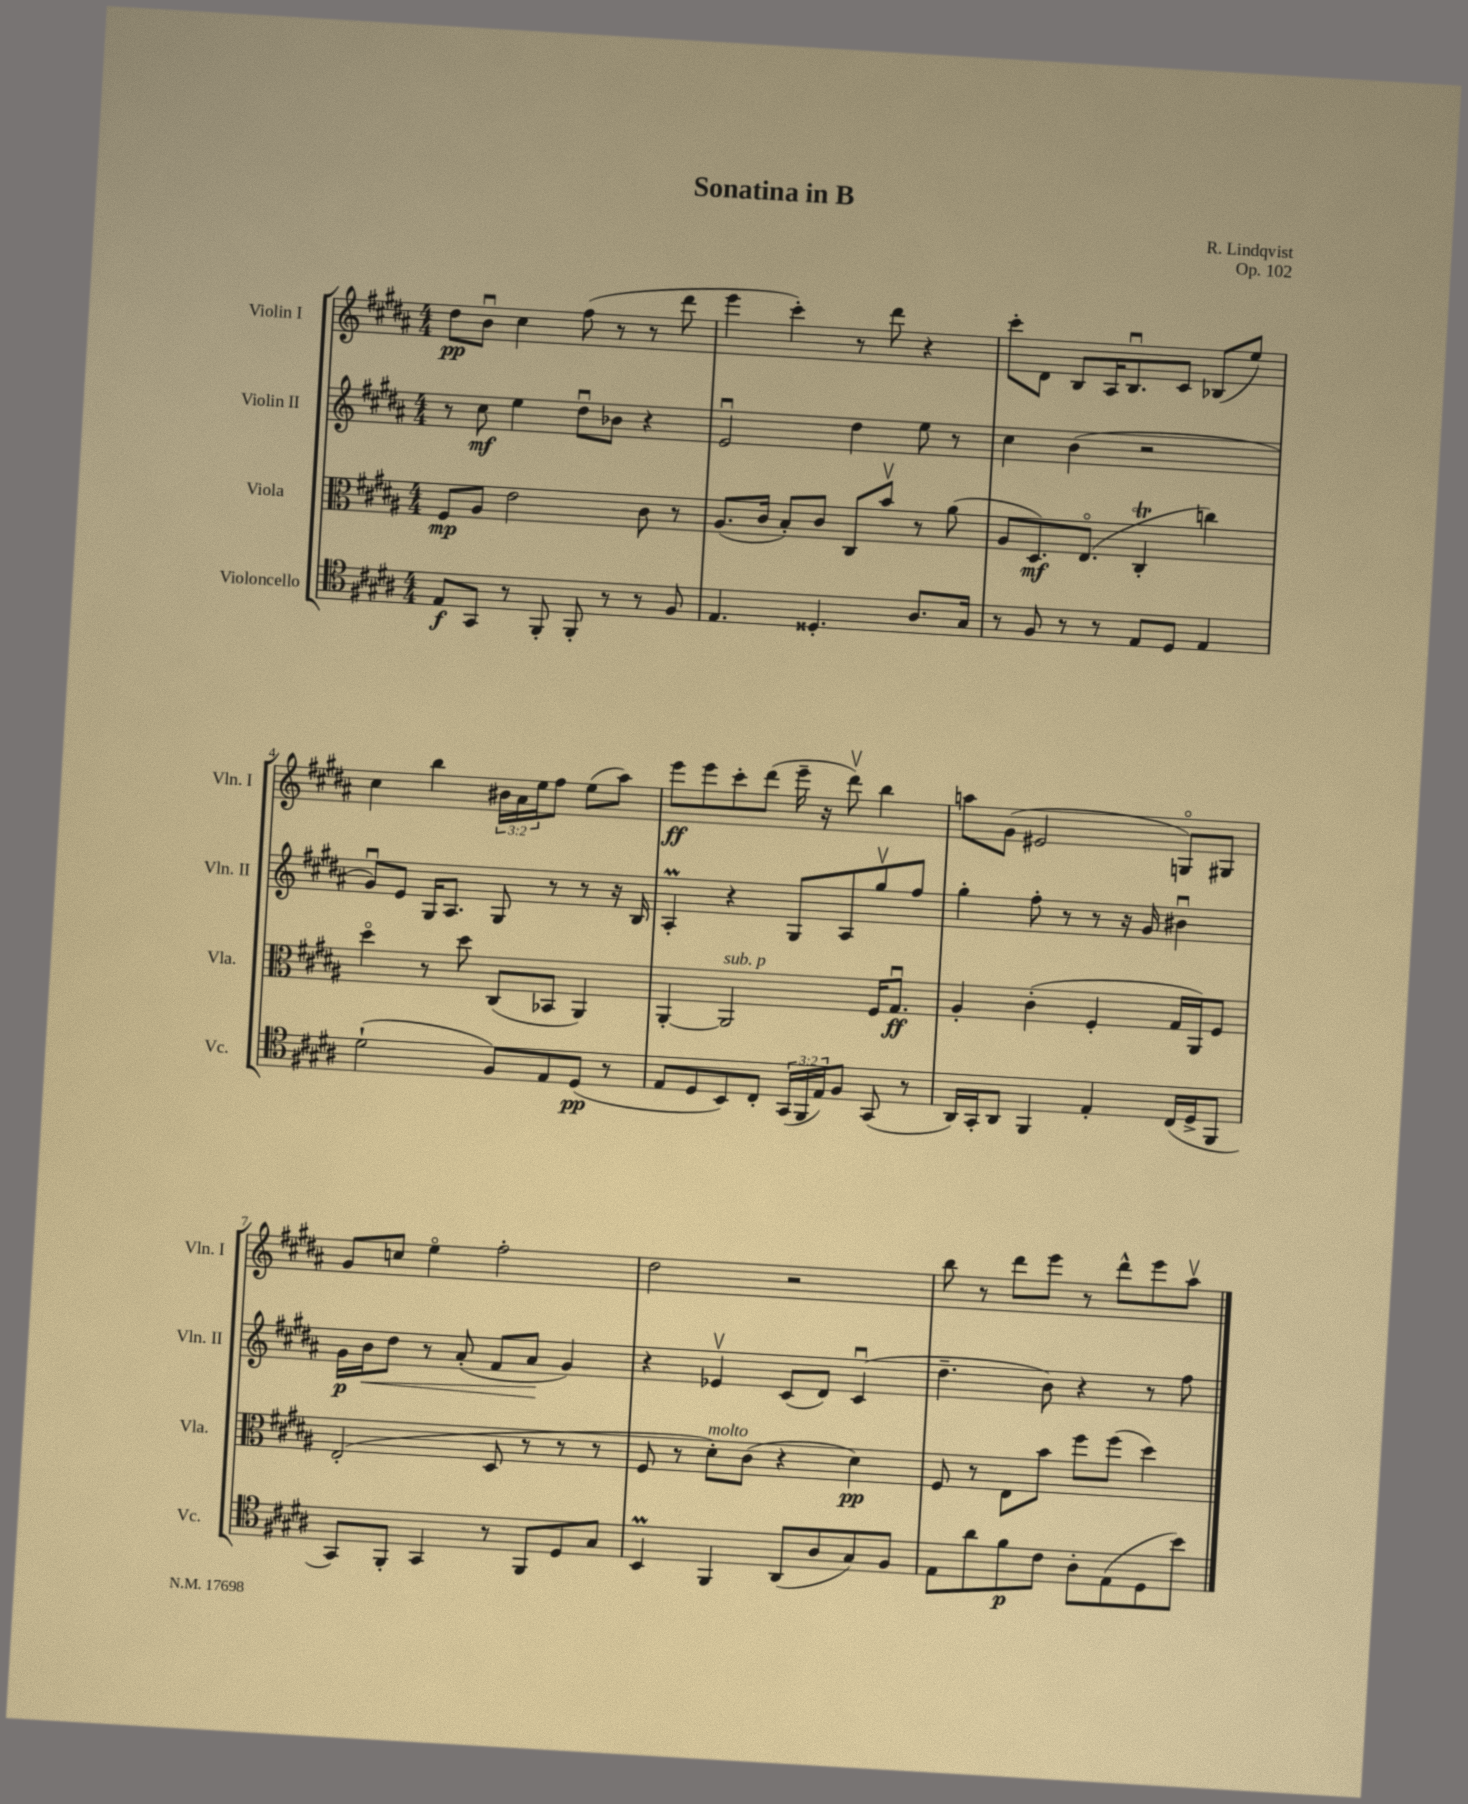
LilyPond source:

\header { title = "Sonatina in B" composer = "R. Lindqvist" opus = "Op. 102" }
<<
\new StaffGroup <<
\new Staff = "s0" \with { instrumentName = "Violin I" shortInstrumentName = "Vln. I" } {
    \clef treble \key b \major \numericTimeSignature \time 4/4 \override Staff.TupletNumber.text = #tuplet-number::calc-fraction-text
    dis''8\pp b'8\downbow cis''4 fis''8( r8 r8 dis'''8 |
    e'''4 cis'''4-.) r8 dis'''8 r4 |
    cis'''8-. dis'8 b8 ais16 b8.\downbow cis'8 bes8( e''8) |
    cis''4 b''4 \tuplet 3/2 { bis'16 ais'16 e''16 } fis''8 e''8( ais''8) |
    e'''8\ff e'''8 cis'''8-. dis'''8( e'''16-- r16 dis'''8\upbow) b''4 |
    a''8 gis'8( eis'2 g8\flageolet) gis8 |
    gis'8 c''8 e''4\flageolet fis''2-. |
    dis''2 r2 |
    b''8 r8 dis'''8 e'''8 r8 dis'''8-^ e'''8 ais''8\upbow \bar "|." |
}
\new Staff = "s1" \with { instrumentName = "Violin II" shortInstrumentName = "Vln. II" } {
    \clef treble \key b \major \numericTimeSignature \time 4/4
    r8 cis''8\mf e''4 dis''8\downbow bes'8 r4 |
    e'2\downbow dis''4 e''8 r8 |
    cis''4 b'4( r2 |
    gis'8\downbow) e'8 gis16 ais8. gis8 r8 r8 r16 b16 |
    ais4-.\prall r4 gis8 ais8 gis''8\upbow fis''8 |
    gis''4-. fis''8-. r8 r8 r16 gis'16 bis'4\downbow |
    gis'16\p b'16\< dis''8 r8 ais'8-.( fis'8 ais'8\! gis'4) |
    r4 ees'4\upbow cis'8( dis'8) cis'4\downbow( |
    dis''4.-- b'8) r4 r8 fis''8 \bar "|." |
}
\new Staff = "s2" \with { instrumentName = "Viola" shortInstrumentName = "Vla." } {
    \clef alto \key b \major \numericTimeSignature \time 4/4
    fis8\mp ais8 e'2 cis'8 r8 |
    ais8.( cis'16 b8-.) cis'8 cis8 b'8\upbow r8 ais'8( |
    ais8 dis8.\mf) e8.\flageolet( cis4-.\trill c''4) |
    dis''4\flageolet r8 dis''8 cis8( bes,8 ais,4) |
    ais,4~-. ais,2^\markup { \italic "sub. p" } fis16 gis8.\downbow\ff |
    ais4-. cis'4-.( fis4-. gis16 ais,16) fis8 |
    e2-.( dis8 r8 r8 r8 |
    fis8 r8 dis'8-.^\markup { \italic "molto" }) cis'8( r4 dis'4\pp) |
    fis8 r8 e8 b'8 fis''8 fis''8( dis''4) \bar "|." |
}
\new Staff = "s3" \with { instrumentName = "Violoncello" shortInstrumentName = "Vc." } {
    \clef tenor \key b \major \numericTimeSignature \time 4/4 \override Staff.TupletNumber.text = #tuplet-number::calc-fraction-text
    e8\f gis,8 r8 fis,8-. fis,8-. r8 r8 fis8 |
    e4. disis4.-. ais8. gis16 |
    r8 fis8 r8 r8 e8 dis8 e4 |
    dis'2-!( fis8) e8 dis8\pp( r8 |
    e8 dis8 b,8) cis8-. \tuplet 3/2 { gis,16( fis,16 e16) } fis8 gis,8( r8 |
    ais,16) gis,16-. ais,8 fis,4 e4-. cis16( dis16-> fis,8 |
    gis,8) fis,8-. gis,4 r8 fis,8 dis8 gis8 |
    b,4\prall fis,4 ais,8( ais8 gis8) fis8 |
    e8 ais'8 fis'8\p cis'8 ais8-. e8( dis8 b'8) \bar "|." |
}
>>
>>
